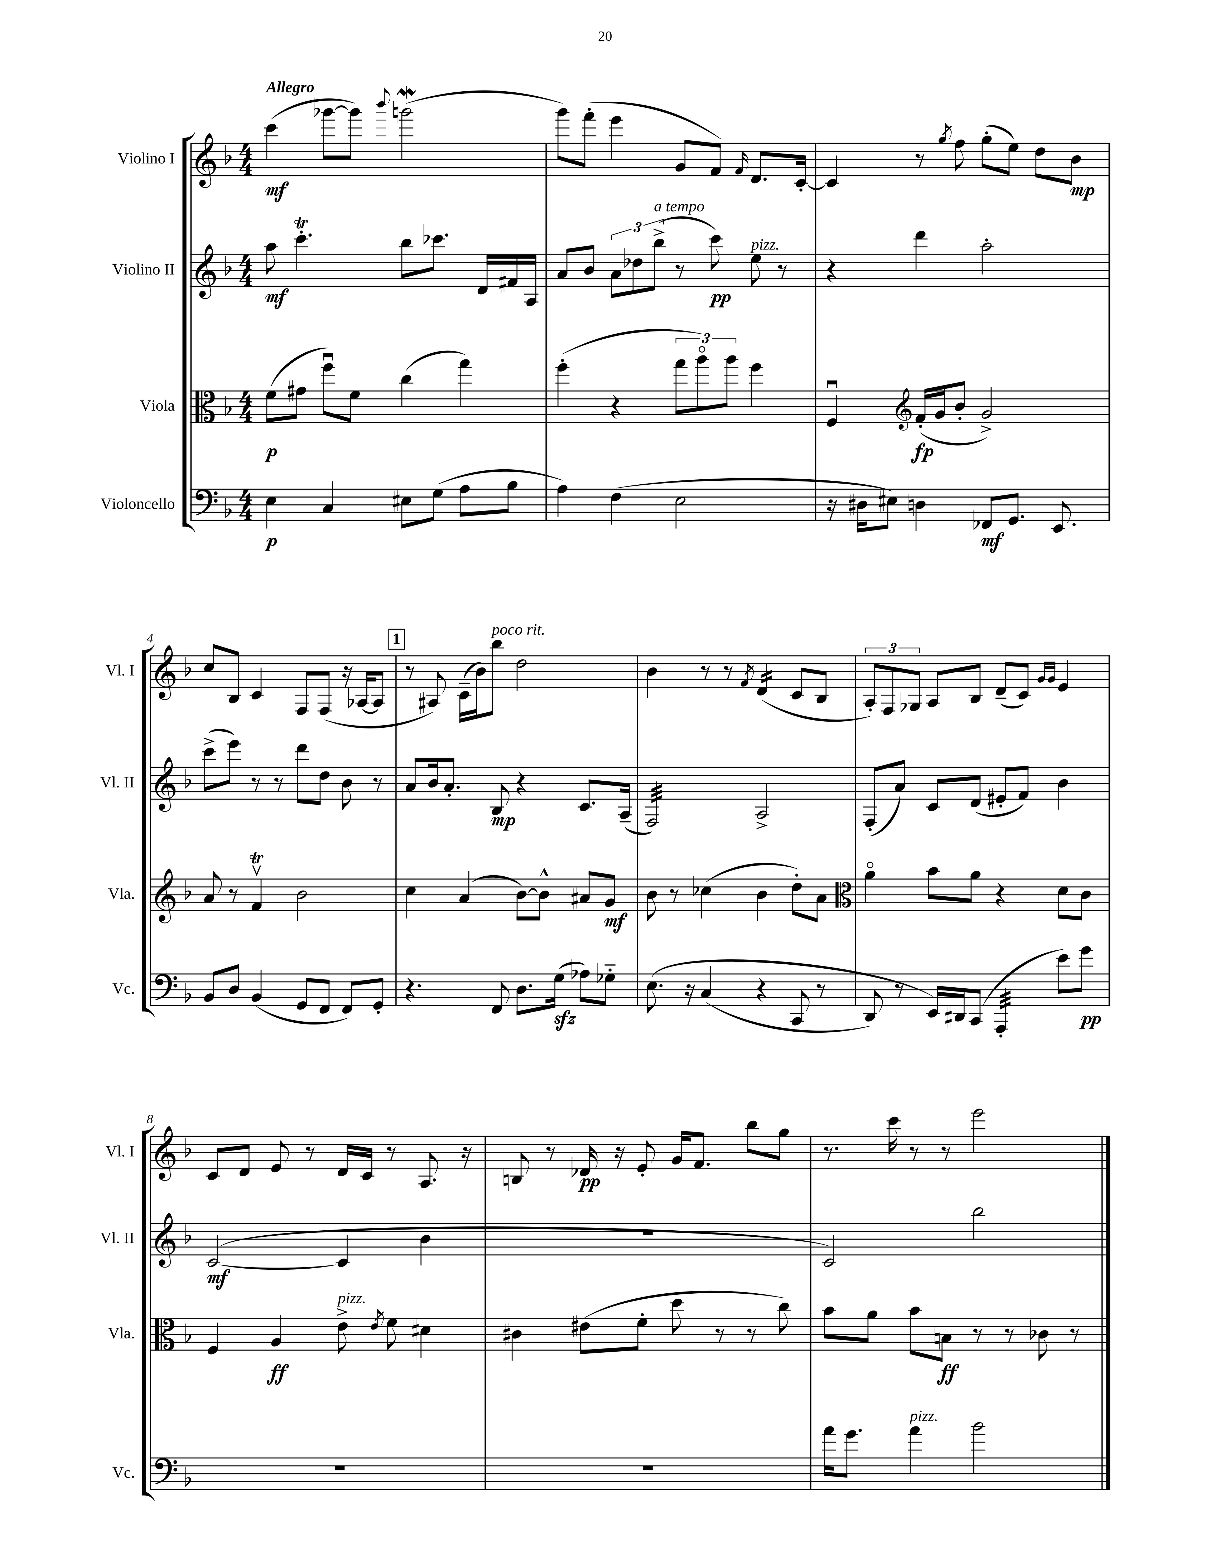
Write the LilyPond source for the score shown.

<<
\new StaffGroup <<
\new Staff = "s0" \with { instrumentName = "Violino I" shortInstrumentName = "Vl. I" } {
    \clef treble \key f \major \numericTimeSignature \time 4/4 \tempo "Allegro"
    \autoBeamOff c'''4\mf( ges'''8[~ ges'''8]) \appoggiatura { bes'''8 } g'''2\mordent( |
    g'''8[) f'''8]-.( e'''4 g'8[ f'8]) \grace { f'16 } d'8.[ c'16]~-. |
    c'4 r8 \acciaccatura { g''8 } f''8 g''8[-.( e''8]) d''8[ bes'8]\mp |
    c''8[ bes8] c'4 f8[ f8]( r16 aes16[~ aes8] |
    \mark \markup { \box "1" } r8 ais8) c'16[--( bes'16) bes''8]^\markup { \italic "poco rit." } d''2 |
    bes'4 r8 r8 \acciaccatura { f'8 } d'4:16( c'8[ bes8] |
    \tuplet 3/2 { a8[-.) f8 ges8] } a8[ bes8] d'8[--( c'8]) \grace { g'16[ g'16] } e'4 |
    c'8[ d'8] e'8 r8 d'16[ c'16] r8 a8. r16 |
    b8 r8 des'16\pp r16 e'8-. g'16[ f'8.] bes''8[ g''8] |
    r8. c'''16 r8 r8 e'''2 \bar "|." |
}
\new Staff = "s1" \with { instrumentName = "Violino II" shortInstrumentName = "Vl. II" } {
    \clef treble \key f \major \numericTimeSignature \time 4/4
    \autoBeamOff a''8\mf c'''4.-.\trill bes''8[ ces'''8.] d'16[ fis'16 a16] |
    a'8[ bes'8] \tuplet 3/2 { a'8[ des''8 bes''8]->^\markup { \italic "a tempo" }( } r8 c'''8\pp) e''8^\markup { \italic "pizz." } r8 |
    r4 d'''4 a''2-. |
    c'''8[->( e'''8]) r8 r8 d'''8[ d''8] bes'8 r8 |
    \mark \markup { \box "1" } a'8[ bes'16 a'8.]-. bes8\mp r4 c'8.[ a16]--( |
    f2:32) a2-> |
    f8[-.( a'8]) c'8[ d'8]( eis'8[-. f'8]) bes'4 |
    c'2~\mf( c'4 bes'4 |
    R1 |
    c'2) bes''2 \bar "|." |
}
\new Staff = "s2" \with { instrumentName = "Viola" shortInstrumentName = "Vla." } {
    \clef alto \key f \major \numericTimeSignature \time 4/4
    \autoBeamOff f'8[\p( gis'8] f''8[\downbow) f'8] c''4( g''4) |
    f''4-.( r4 \tuplet 3/2 { g''8[ a''8\flageolet) a''8] } f''4 |
    f4\downbow \clef treble f'16[-.\fp( g'16 bes'8]-. g'2->) |
    a'8 r8 f'4\upbow\trill bes'2 |
    \mark \markup { \box "1" } c''4 a'4( bes'8[~) bes'8]-^ ais'8[ g'8]\mf |
    bes'8 r8 ces''4( bes'4 d''8[-.) a'8] |
    \clef alto a'4\flageolet bes'8[ a'8] r4 d'8[ c'8] |
    f4 a4\ff e'8->^\markup { \italic "pizz." } \acciaccatura { e'8 } f'8 dis'4 |
    cis'4 eis'8[( f'8]-. d''8 r8 r8 c''8) |
    bes'8[ a'8] bes'8[ b8]\ff r8 r8 ces'8 r8 \bar "|." |
}
\new Staff = "s3" \with { instrumentName = "Violoncello" shortInstrumentName = "Vc." } {
    \clef bass \key f \major \numericTimeSignature \time 4/4
    \autoBeamOff e4\p c4 eis8[ g8]( a8[ bes8] |
    a4) f4( e2 |
    r16 dis16[ eis8]) d4 fes,8[\mf g,8.] e,8. |
    bes,8[ d8] bes,4( g,8[ f,8] f,8[) g,8]-. |
    \mark \markup { \box "1" } r4. f,8 d8.[ g16]\sfz( aes8[) ges8]-_ |
    e8.\( r16 c4( r4 c,8 r8 |
    d,8) r8 e,16[\) dis,16 c,8]( a,,4:32-. e'8[) g'8]\pp |
    R1 |
    R1 |
    a'16[ g'8.] a'4^\markup { \italic "pizz." } bes'2 \bar "|." |
}
>>
>>
